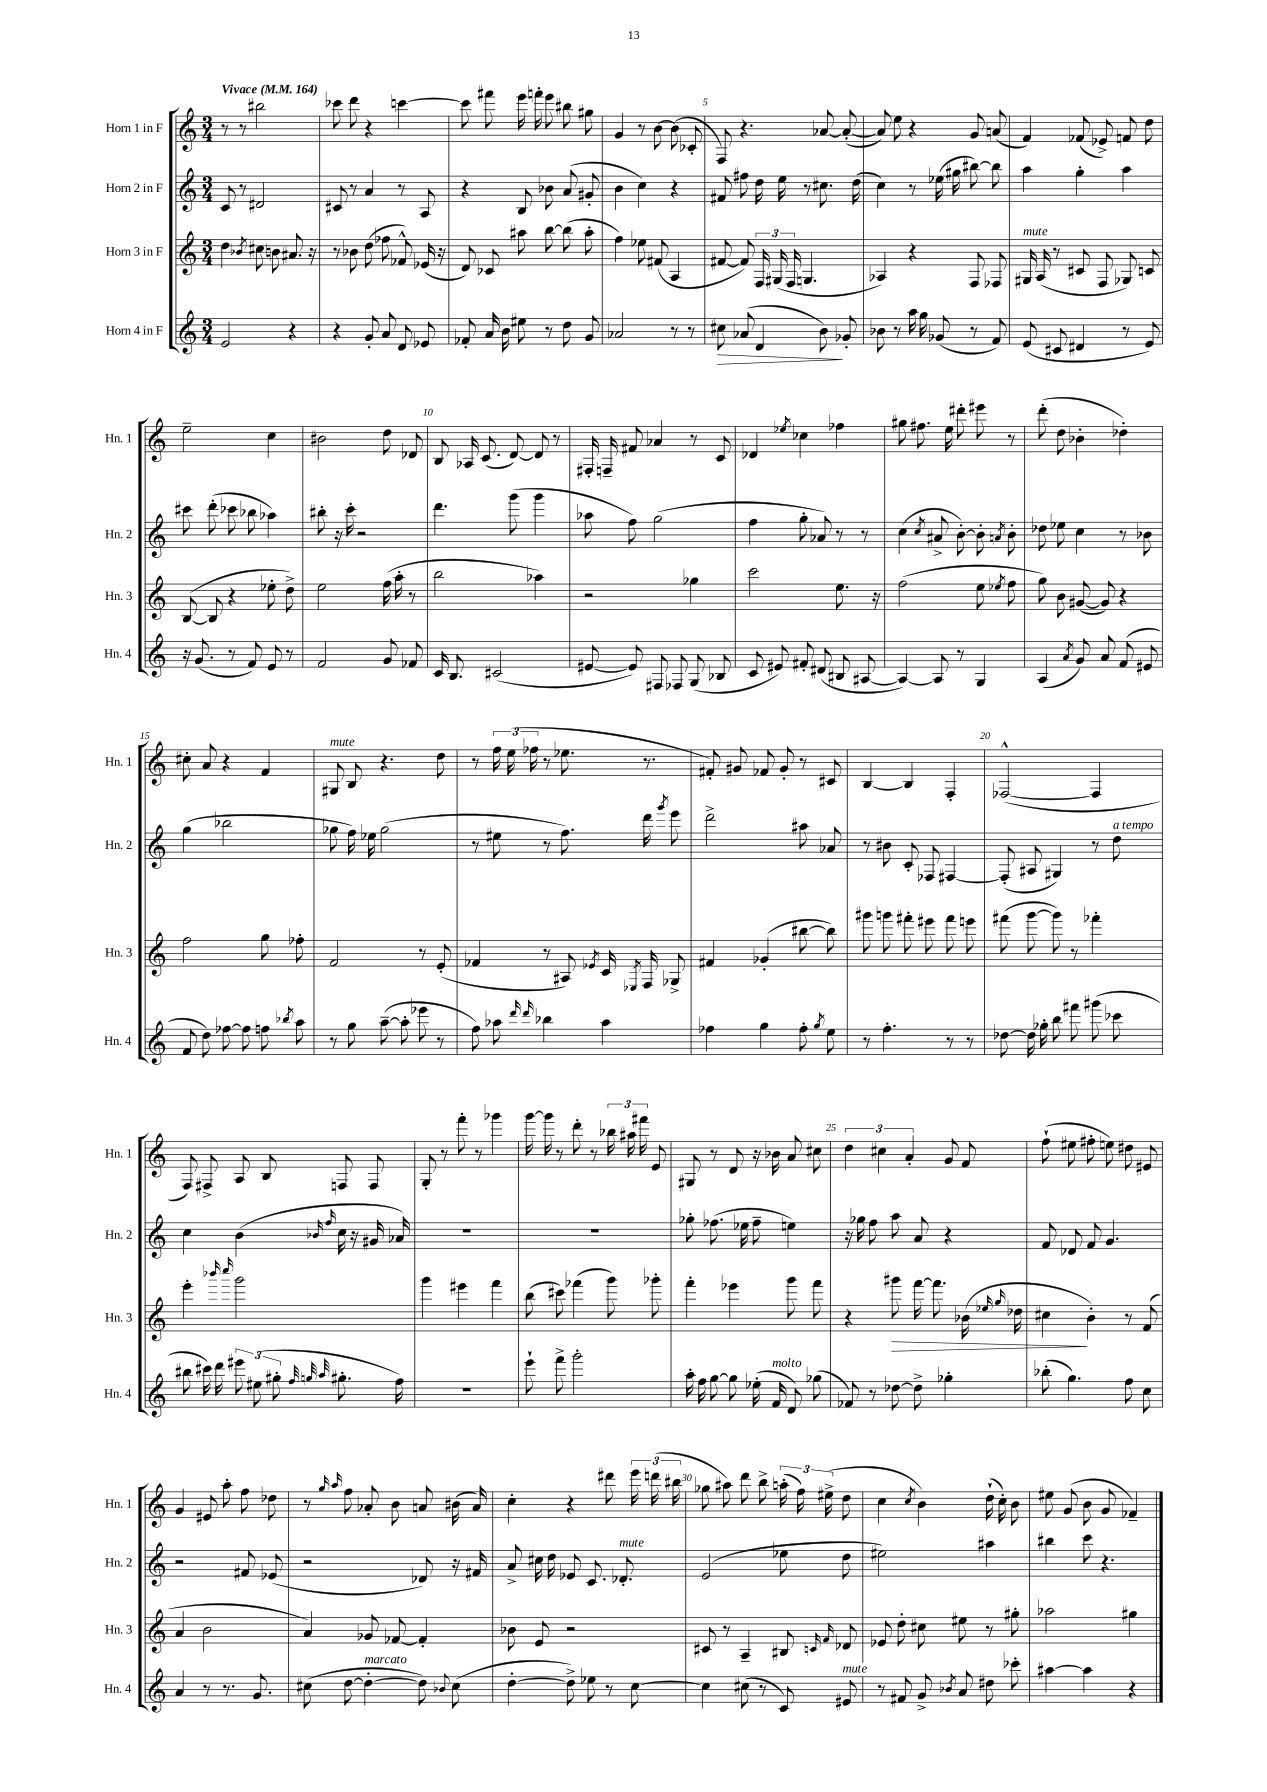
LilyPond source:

<<
\new StaffGroup <<
\new Staff = "s0" \with { instrumentName = "Horn 1 in F" shortInstrumentName = "Hn. 1" } {
    \clef treble \key c \major \numericTimeSignature \time 3/4 \tempo "Vivace" 4 = 164
    \autoBeamOff r8 r8 bis''2 |
    ces'''8 d'''8 r4 c'''4~ |
    c'''8 fis'''8 e'''16 f'''16-. e'''8 bis''8 gis''8 |
    g'4 r8 b'8~ b'8( ces'8-. |
    f8) r4. aes'8~ aes'8~-.( |
    aes'8) e''8 r4 g'8 a'8( |
    f'4) fes'8( ees'8->) f'8 d''8 |
    e''2-- c''4 |
    bis'2 d''8 des'8 |
    b8 aes16 c'8.( d'8~) d'8 r8 |
    fis16-. f16-- fis'8 aes'4 r8 c'8 |
    des'4 \acciaccatura { ees''8 } ces''4 fes''4 |
    gis''8 fis''8. e''16 dis'''8-. eis'''8 r8 |
    d'''8-.( d''8 bes'4-. des''4-.) |
    cis''8-. a'8 r4 f'4 |
    gis8^\markup { \italic "mute" } b8 r4. d''8 |
    r8 \tuplet 3/2 { f''16 e''16( fes''16 } r8 ees''8. r8. |
    fis'8-.) gis'8 fes'8 gis'8-. r8 cis'8 |
    b4~ b4 f4-. |
    fes2~-^( fes4 |
    f8) fis8-> a8 b8 f8 f8 |
    g8-. r8 f'''8-. r8 ges'''4 |
    g'''16~ g'''16 r8 d'''8-. r8 \tuplet 3/2 { bes''16 ais''16 fis'''16 } e'8 |
    gis8 r8 d'8 r16 bes'16 a'8 cis''8 |
    \tuplet 3/2 { d''4 cis''4 a'4-. } g'8 f'8 |
    f''8-!( eis''8 fis''8-. e''8) dis''8 eis'8 |
    g'4 eis'8 a''8-. f''8 des''8 |
    r8 \grace { g''16 a''16 } f''8 aes'8-. b'8 a'8 bis'16( a'16) |
    c''4-. r4 dis'''8 \tuplet 3/2 { e'''16 d'''16( bis''16 } |
    ges''8 ais''8) d'''8 b''8-> \tuplet 3/2 { a''16-.( f''16) eis''16->( } d''8 |
    c''4 \acciaccatura { c''8 } b'4) d''16-!( c''16-.) b'8 |
    eis''8 g'8( b'8 g'8 fes'4--) \bar "|." |
}
\new Staff = "s1" \with { instrumentName = "Horn 2 in F" shortInstrumentName = "Hn. 2" } {
    \clef treble \key c \major \numericTimeSignature \time 3/4
    \autoBeamOff c'8 r8 dis'2 |
    cis'8 r8 a'4 r8 a8 |
    r4 b8 bes'8 a'8( gis'8-. |
    b'4 c''4) r4 |
    fis'8 fis''8 d''16 e''16 r8 cis''8. d''16( |
    c''4) r8 ees''16( gis''16 bis''8~) bis''8 |
    a''4 g''4-. a''4 |
    cis'''8 d'''8-.( ces'''8 bes''8 aes''4) |
    bis''8-. r16 c'''16-. r2 |
    d'''4. g'''8( g'''4 |
    aes''8 f''8) g''2( |
    f''4 g''8-. aes'8) r8 r8 |
    c''4( \acciaccatura { c''8 } ais'8-> b'8~-.) b'8-. \acciaccatura { a'8 } b'8-. |
    des''8 ees''8 c''4 r8 bes'8 |
    g''4( bes''2 |
    ges''8 f''16) ees''16 ges''2( |
    r8 eis''8 r8 f''8.) d'''16 \acciaccatura { g'''8 } e'''8 |
    d'''2-> ais''8 aes'8 |
    r8 bis'8 c'8-. fes8 fis4~ |
    fis8-.( ais8 gis4) r8 d''8^\markup { \italic "a tempo" } |
    c''4 b'4( \grace { bes'16 f''16 } c''16 r16 gis'16 aes'16) |
    R2. |
    R2. |
    ges''8-. fes''8.( ees''16 fes''8-- e''4) |
    r16 ges''16 f''8 a''8 a'8 r4 |
    f'8 des'8 f'8 g'4. |
    r2 fis'8 ees'8( |
    r2 des'8) r16 fis'16 |
    a'8-> cis''16 d''16 ees'8 c'8. des'8.-.^\markup { \italic "mute" } |
    e'2( ees''8 d''8 |
    eis''2) ais''4 |
    bis''4 c'''8 r4. \bar "|." |
}
\new Staff = "s2" \with { instrumentName = "Horn 3 in F" shortInstrumentName = "Hn. 3" } {
    \clef treble \key c \major \numericTimeSignature \time 3/4
    \autoBeamOff d''4 \acciaccatura { bes'8 } cis''8 b'8 ais'8. r16 |
    r8 bes'8 d''8( fes''8 fes'8-^) ees'16( r16 |
    d'8) ces'8 ais''8 b''8~ b''8( ais''8-. |
    f''4) ees''8 fis'8( a4 |
    fis'8~ fis'8) \tuplet 3/2 { f16 gis16( f16 } g4. |
    aes4) r4 f8 fes8 |
    gis16^\markup { \italic "mute" } a16( r8 cis'8 f8 ges8) c'8 |
    b8~( b8 r4 ees''8-. d''8->) |
    e''2 f''16( a''16-. r8 |
    b''2 aes''4) |
    r2 ges''4 |
    c'''2 e''8. r16 |
    f''2( e''8 \acciaccatura { ees''8 } f''8 |
    g''8) b'8 gis'8~( gis'8) r4 |
    f''2 g''8 fes''8-. |
    f'2 r8 e'8-.( |
    fes'4 r8 ais8) \acciaccatura { ees'8 } c'16 \acciaccatura { ees8 } f16 ges8-> |
    fis'4 ges'4-.( bis''8~ bis''8) |
    gis'''8 g'''8 fis'''8-. eis'''8 fis'''8 e'''8 |
    fis'''8( g'''8~ g'''8) r8 fes'''4-. |
    e'''4-. \grace { bes'''16 c''''16 } g'''2 |
    g'''4 eis'''4 f'''4 |
    b''8( cis'''8) fes'''4( g'''8) ges'''8-. |
    f'''4-. ees'''4 g'''8 f'''8 |
    r4 gis'''8\> f'''16~ f'''8. bes'16( \grace { ees''16 g''16 } des''16 |
    cis''4\! b'4-.) r8 f'8( |
    a'4 b'2 |
    a'4) ges'8 fes'8~ fes'4-. |
    bes'8 e'8 r2 |
    cis'8 r8 a4-- bis8 \grace { c'16 f'16 } des'8 |
    ees'8 d''8-. cis''8 eis''8 r8 gis''8-. |
    aes''2 gis''4 \bar "|." |
}
\new Staff = "s3" \with { instrumentName = "Horn 4 in F" shortInstrumentName = "Hn. 4" } {
    \clef treble \key c \major \numericTimeSignature \time 3/4
    \autoBeamOff e'2 r4 |
    r4 g'8-. a'8 d'8 ees'8 |
    fes'8-. a'16 b'16 eis''8 r8 d''8 g'8 |
    aes'2 r8 r8 |
    cis''8\> aes'8( d'4 b'8\!) ges'8-. |
    bes'8 r8 a''16 g''16 ges'8( r8 f'8) |
    e'8( cis'8 dis'4 r8 e'8) |
    r16 g'8.( r8 f'8) e'8 r8 |
    f'2 g'8 fes'8 |
    c'16 b8. cis'2( |
    eis'8~ eis'8) fis8 fes8 g8( bes8 |
    c'8 eis'8) fis'8-. dis'8( bis8 ais8~ |
    ais4~) ais8 r8 g4 |
    a4( \acciaccatura { a'8 } g'8) a'8 f'8( eis'8 |
    f'8 d''8) fes''8~ fes''8 f''8 \acciaccatura { bes''8 } a''8 |
    r8 g''8 a''8~--( a''8-. ees'''8 r8 |
    f''8) aes''8 \grace { d'''16 d'''16 } bes''4 aes''4 |
    fes''4 g''4 fes''8-. \acciaccatura { g''8 } e''8 |
    r8 f''4.-. r8 r8 |
    des''8~ des''16 ges''16-. b''8 fis'''8 gis'''8( ces'''8 |
    bis''8 cis'''16) d'''16 \tuplet 3/2 { eis'''8 eis''8( gis''8-. } \grace { f''32 g''32 a''32 } gis''8.-. f''16) |
    r2. |
    e'''8-! f'''8-> g'''2-. |
    a''16-. f''16 g''8~ g''8 ees''16-.( f'16^\markup { \italic "molto" } d'8) ges''8( |
    fes'8) r8 des''8~ des''8-> ges''4-. |
    bes''8-.( g''4.) f''8 c''8 |
    a'4 r8 r8. g'8. |
    cis''8( d''8~ d''4~-.^\markup { \italic "marcato" } d''8) \appoggiatura { bes'8 } cis''8( |
    d''4~-. d''8->) ees''8 r8 c''8~ |
    c''4 cis''8( r8 c'8) eis'8^\markup { \italic "mute" } |
    r8 fis'8 g'8-> \acciaccatura { bes'8 } a'8 dis''8 ces'''8-. |
    ais''4~ ais''4 r4 \bar "|." |
}
>>
>>
\layout { \context { \Score \override BarNumber.break-visibility = ##(#f #t #t) barNumberVisibility = #(every-nth-bar-number-visible 5) } }
